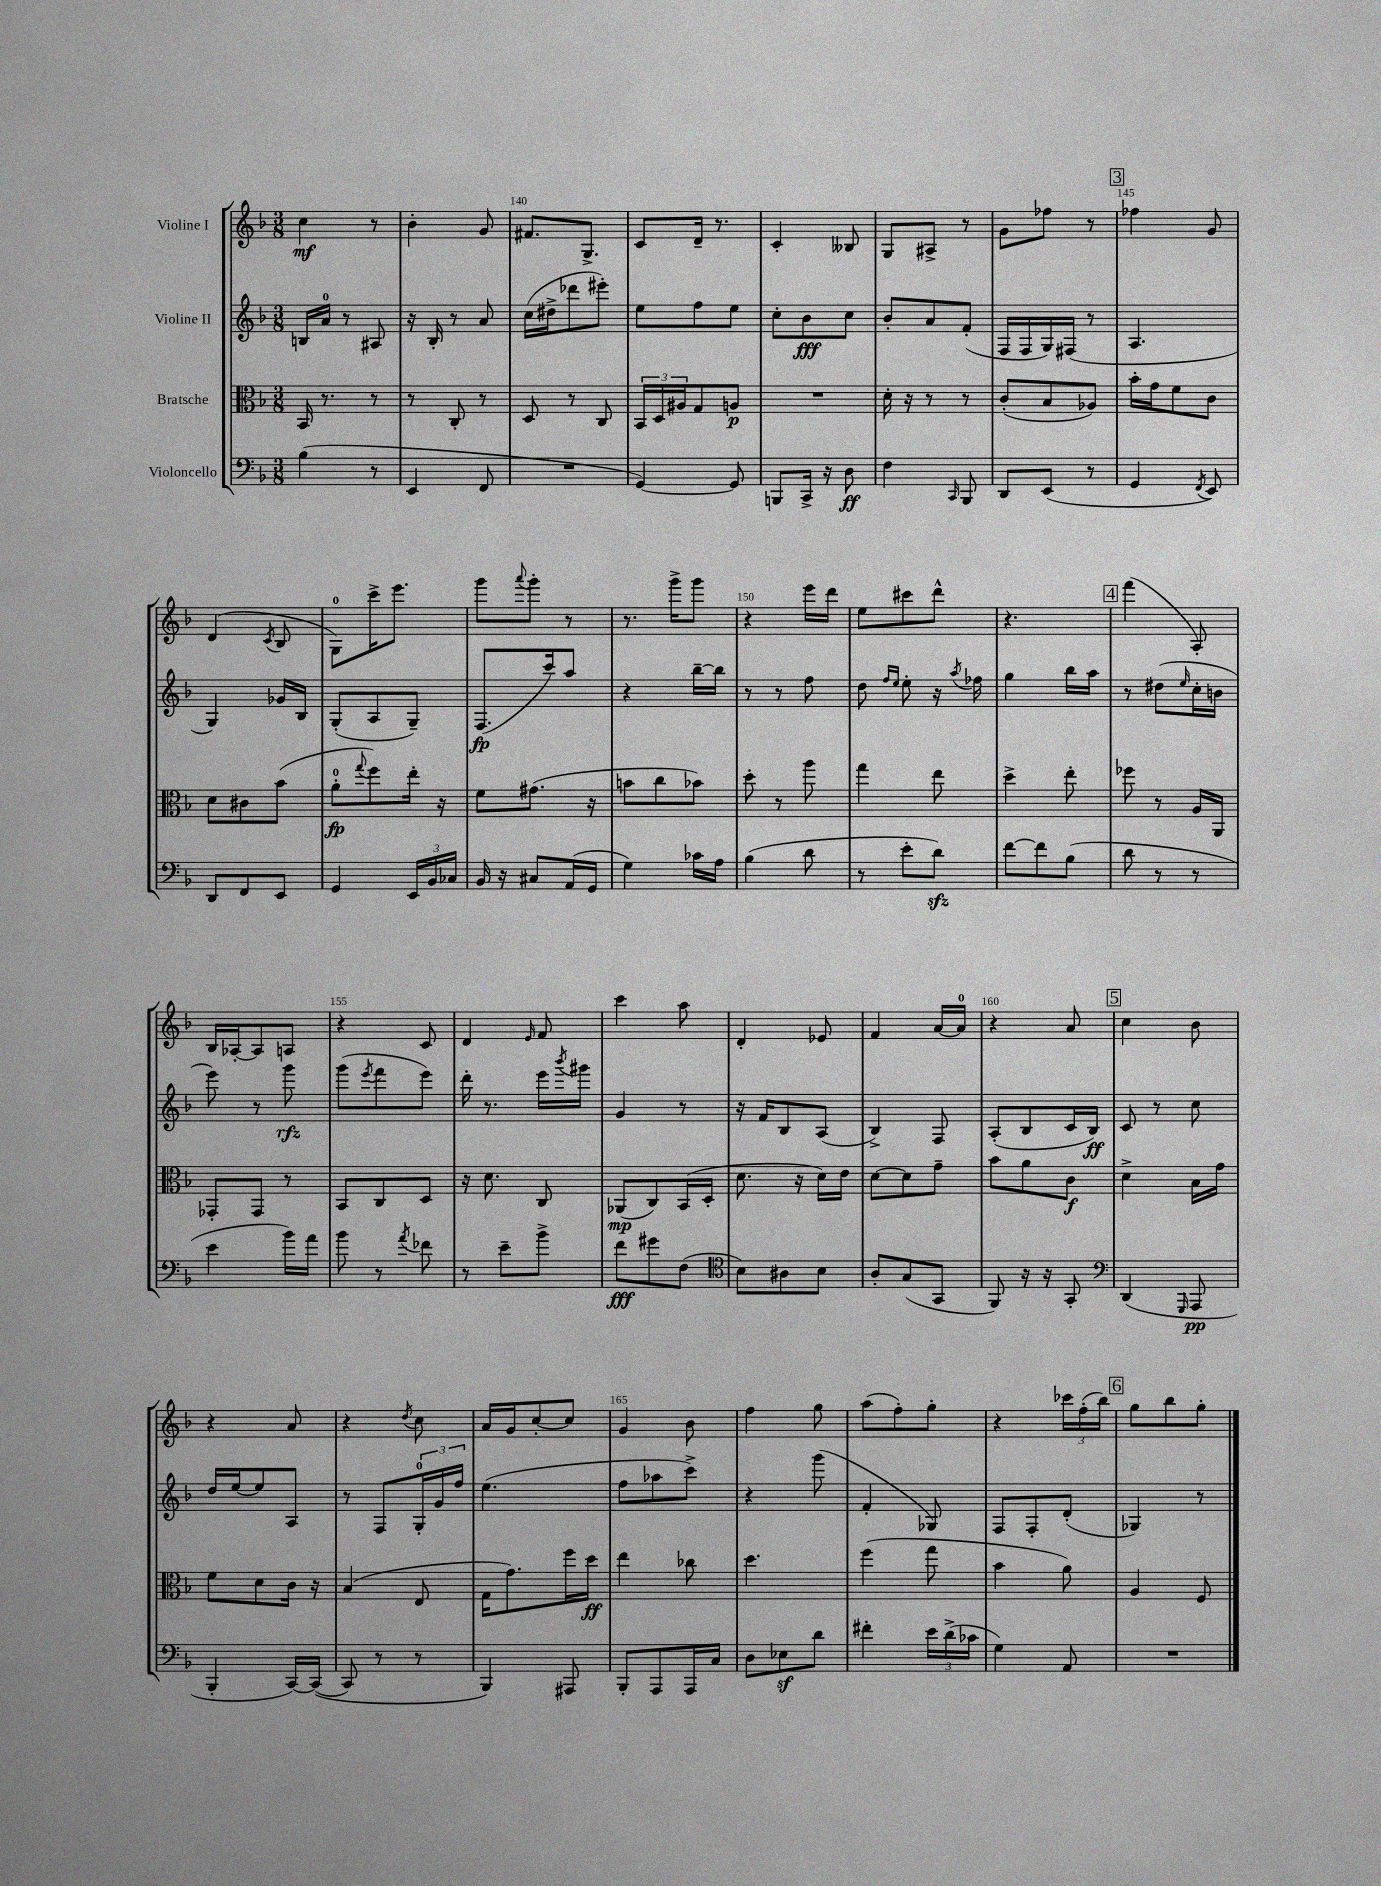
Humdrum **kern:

**kern	**kern	**kern	**kern
*staff4	*staff3	*staff2	*staff1
*clefF4	*clefC3	*clefG2	*clefG2
*k[b-]	*k[b-]	*k[b-]	*k[b-]
*M3/8	*M3/8	*M3/8	*M3/8
(4B-	16BB-	16B	4cc
.	8.r	16a	.
.	.	8r	.
8r	8r	8A#	8r
=	=	=	=
4EE	8r	16r	4b-'
.	.	16B-'	.
.	8C'	8r	.
8FF	8r	8a	8g
=	=	=	=
4.r	8D	(16cc	8.f#
.	.	16dd#^	.
.	8r	8ddd-	.
.	.	.	8.G^
.	8C	8eee#')	.
=	=	=	=
[4GG)	24BB-	8ee	8c
.	24D	.	.
.	24A#	.	.
.	8G	8ff	16d~
.	.	.	8.r
8GG]	8A	8ee	.
=	=	=	=
8BBB	4.r	8cc'	4c'
16CC^	.	8b-	.
16r	.	.	.
8D	.	8cc	8B--
=	=	=	=
4F	16d'	8b-'	8G
.	16r	.	.
.	8r	8a	8A#^
16qqCC	.	.	.
8BBB-	8r	(8f'	8r
=	=	=	=
8DD	(8c'	16F	8g
.	.	16F	.
(8EE	8B-	16G)	8ff-
.	.	(16F#	.
8r	8A-)	8r	8r
=	=	=	=
4GG	16b-'	4.A	4ff-
.	16g	.	.
.	8f	.	.
8qFF	.	.	.
8EE)	8c	.	8g
=	=	=	=
8DD	8d	4G)	(4d
8FF	8c#	.	.
.	.	.	8qc
8EE	(8b-	16g-	8B-
.	.	16B-	.
=	=	=	=
4GG	8a'	(8G'	8G)
.	8qqgg	.	.
.	8ff)	8A	16ccc^
.	.	.	8.eee
24EE	16ee'	8G~)	.
24BB-	.	.	.
.	16r	.	.
24C-	.	.	.
=	=	=	=
16BB-	8f	(8.F	8ggg
16r	.	.	.
.	.	.	8qqaaa
8C#	(8.g#	.	8ggg'
.	.	16ccc)	.
(16AA	.	8aa	8r
16GG	16r	.	.
=	=	=	=
4G)	8b	4r	8.r
.	8cc	.	.
.	.	.	16ggg^
16c-	8b-)	[16bb-~	8ggg
16A	.	16bb-]	.
=	=	=	=
(4B-	8dd'	8r	4r
.	8r	8r	.
8d	8aa	8ff	16eee
.	.	.	16ddd
=	=	=	=
8r	4gg	8dd	8ee
.	.	16qqff	.
.	.	16qqee	.
8e'	.	8ee'	8ccc#
8d)	8ee	16r	8ddd^^
.	.	8qaa	.
.	.	16ff-	.
=	=	=	=
[8f	4dd^	4gg	4.r
8f]	.	.	.
(8B-	8ee'	16bb-	.
.	.	16aa	.
=	=	=	=
8d	8ff-	8r	(4fff
8r	8r	(8dd#	.
.	.	16qqee	.
8r	16A	16cc'	8A')
.	16AA	16b	.
=	=	=	=
4e	8GG-'	8eee)	16B-
.	.	.	[16A-'
.	8GG-	8r	8A-]
16b-)	8r	8ggg	8A
16a	.	.	.
=	=	=	=
8b-	8BB-	(8ggg	4r
.	.	8qeee	.
8r	8C	8fff	.
8qa	.	.	.
8f-	8D	8eee)	8c
=	=	=	=
8r	16r	16ddd'	4d
.	8.d	8.r	.
8e~	.	.	.
.	.	.	16qqe
8b-^	8C	16eee	8f
.	.	8qbbb-	.
.	.	16ggg#	.
=	=	=	=
8f	(8AA-	4g	4ccc
8g#	8C)	.	.
(8F	(16BB-	8r	8aa
.	16D'	.	.
=	=	=	=
*clefC4	*	*	*
8B-)	8.d	16r	4d'
.	.	16f	.
8A#	.	8B-	.
.	16r	.	.
8B-	16d)	(8A	8e-
.	16e	.	.
=	=	=	=
8A'	[8d	4B-^)	4f
(8G	8d]	.	.
8GG	8g~	8F	[16a
.	.	.	16a]
=	=	=	=
8FF)	8b-	(8A'	4r
16r	8a	8B-	.
16r	.	.	.
8GG'	8c	16c	8a
.	.	16B-)	.
=	=	=	=
*clefF4	*	*	*
(4DD	4d^	8c	4cc
.	.	8r	.
16qqGGG	.	.	.
8AAA	16B-	8cc	8b-
.	16g	.	.
=	=	=	=
4BBB-'	8f	16dd	4r
.	.	[16ee	.
.	8d	8ee]	.
[16CC)	16c	8A	8a
&((16CC]	16r	.	.
=	=	=	=
8CC)	(4B-	8r	4r
8r	.	8F	.
.	.	.	8qdd
8r	8E	24G'	8cc
.	.	24g	.
.	.	24ff	.
=	=	=	=
4BBB-&)	16G	(4.ee	16a
.	8.g)	.	16g
.	.	.	[8cc'
8AAA#	16ff	.	8cc]
.	16dd	.	.
=	=	=	=
8BBB-'	4ee	8ff	4g
8AAA	.	8aa-	.
16AAA	8cc-	8ccc^)	8b-
16C	.	.	.
=	=	=	=
8D	4.dd	4r	4ff
8E-	.	.	.
8d	.	(8ggg	8gg
=	=	=	=
4f#'	(4ff	4f'	(8aa
.	.	.	8ff')
24e	8gg	8G-)	8gg'
(24d^	.	.	.
24c-	.	.	.
=	=	=	=
4G)	4b-	8F	4r
.	.	8F'	.
8AA	8a)	(8d'	24ccc-
.	.	.	(24ff'
.	.	.	24bb-)
=	=	=	=
4.r	4A	4G-)	8gg
.	.	.	8bb-
.	8F	8r	8gg'
==	==	==	==
*-	*-	*-	*-
